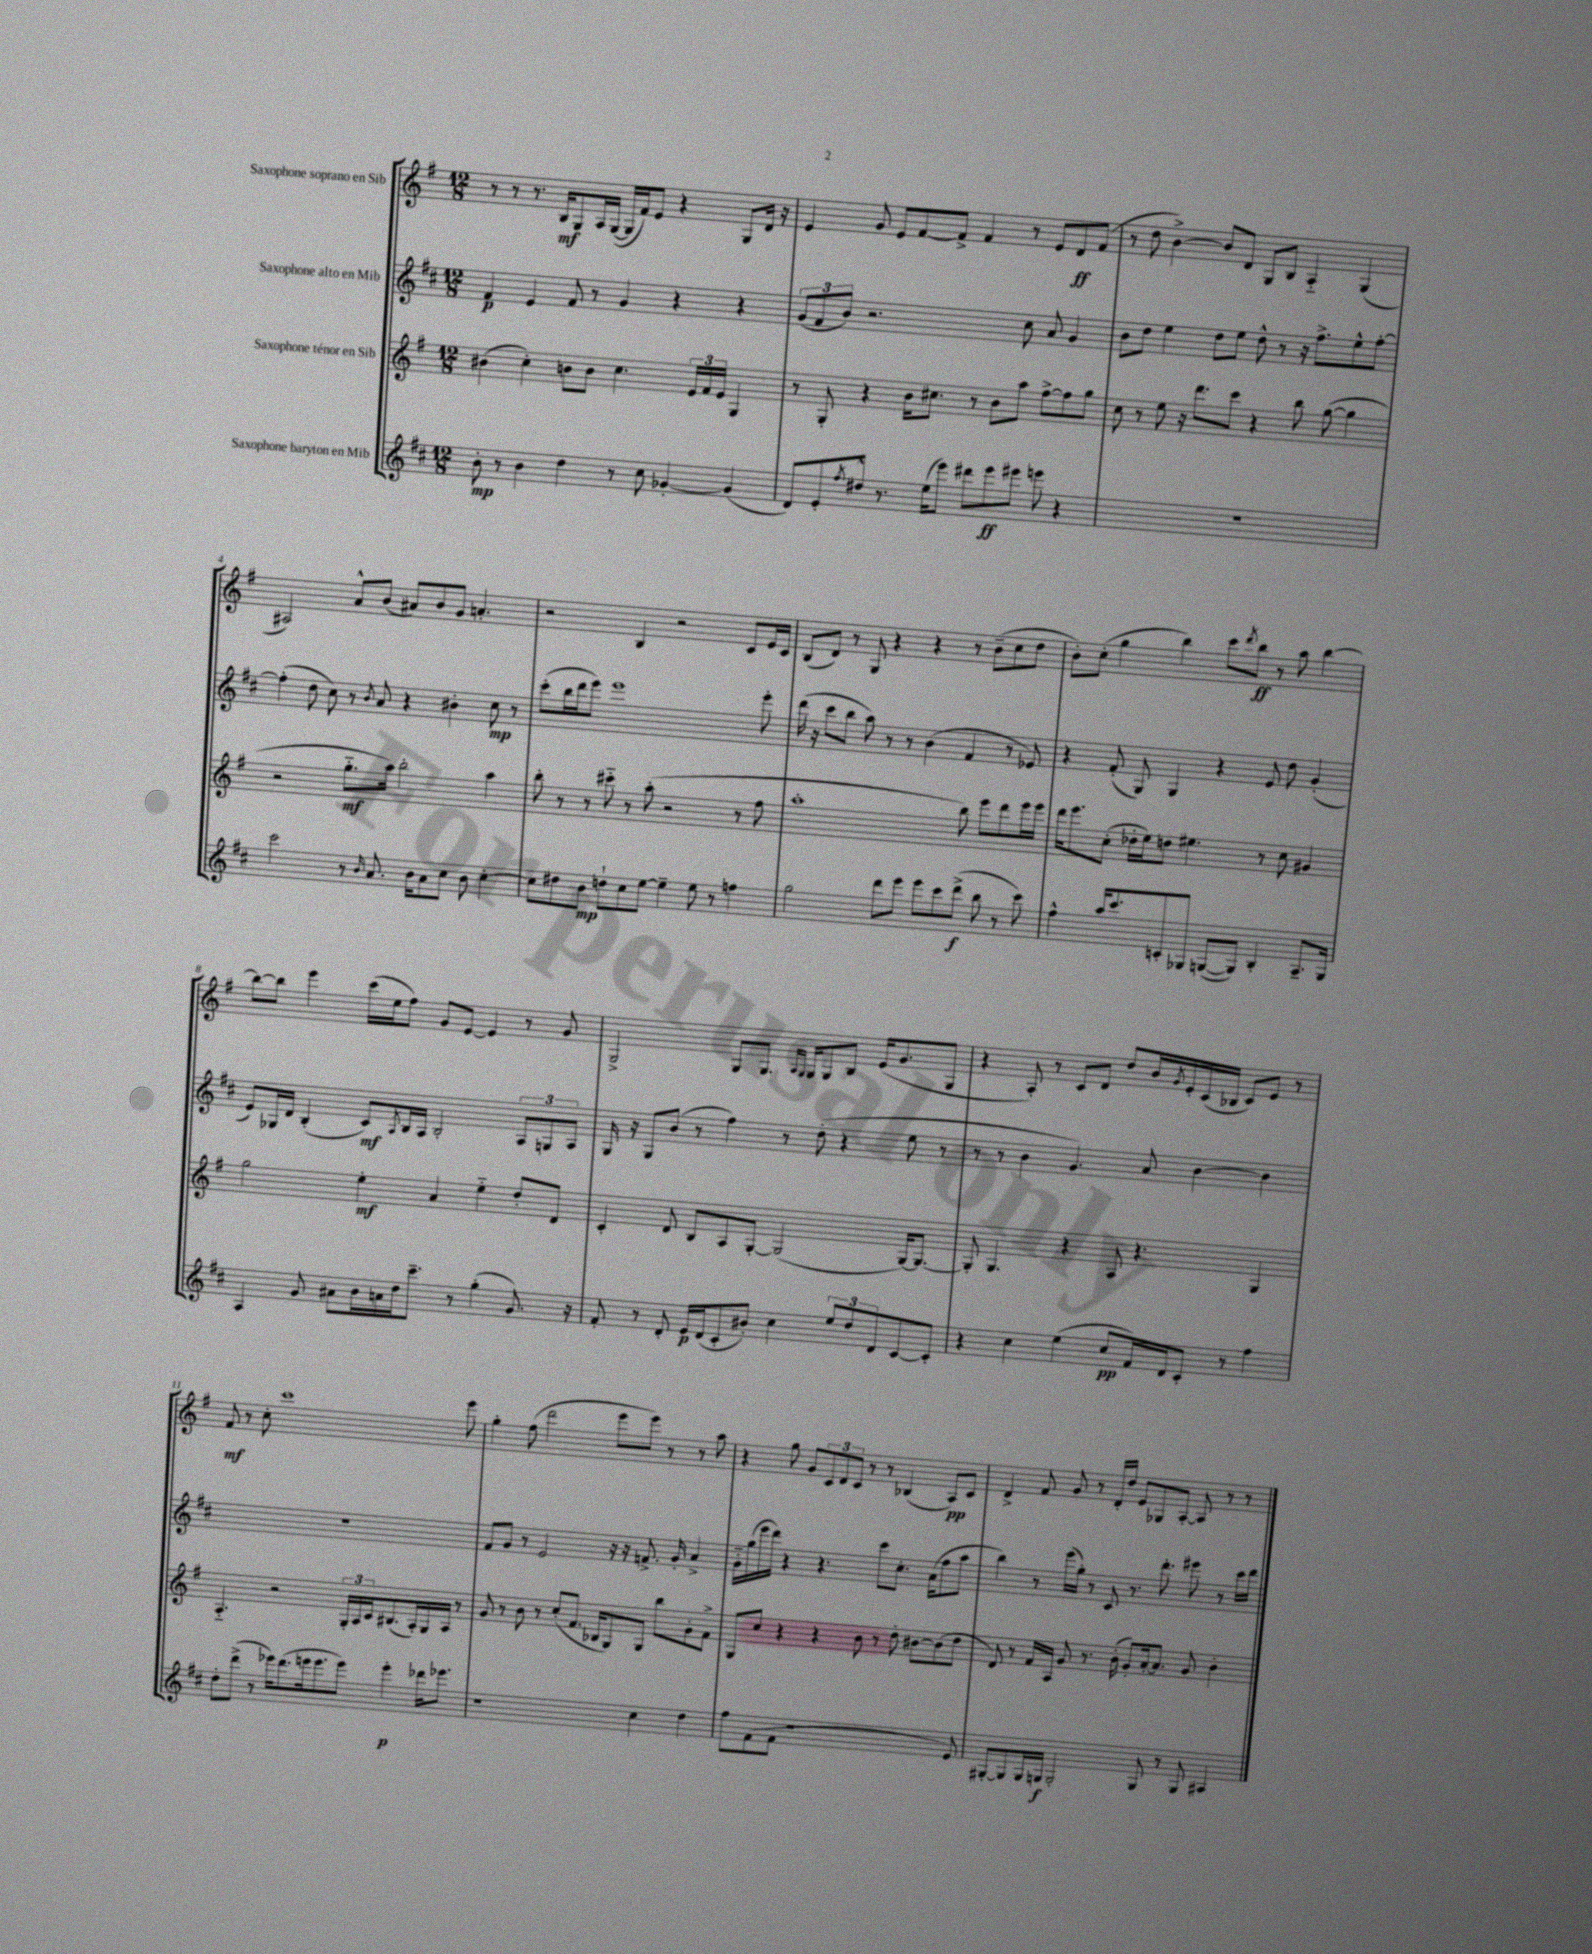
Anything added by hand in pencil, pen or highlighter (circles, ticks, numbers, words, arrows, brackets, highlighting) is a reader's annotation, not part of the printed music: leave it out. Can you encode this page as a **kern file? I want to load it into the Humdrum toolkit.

**kern	**kern	**kern	**kern
*staff4	*staff3	*staff2	*staff1
*clefG2	*clefG2	*clefG2	*clefG2
*k[f#c#]	*k[f#]	*k[f#c#]	*k[f#]
*M12/8	*M12/8	*M12/8	*M12/8
8b'\	(4b#\	4f#/	8r
8r	.	.	8r
4b\	4cc'\)	4e/	8.r
.	.	.	16B/LK
4dd\	8b\L	8f#/	8G/
.	8b\J	8r	16A/L
.	.	.	([16G/JJ
8r	4.cc\	4g/	16G/]LL
.	.	.	16f#/J)
8cc#\	.	.	8e/J
[4g-'/	.	4r	4r
.	24e/LL	.	.
.	24f#/	.	.
.	24e/JJ	.	.
(4g-/]	4G/	4r	8G/L
.	.	.	16d/Jk
.	.	.	16r
=	=	=	=
8d/L)	8r	(12g/L	4e/
.	.	12f#/	.
8e'/	8G'/	.	.
.	.	12b/J)	.
8qff#/	.	.	.
8dd#^^/J	4r	2.r	8g/
8.r	.	.	8e/L
.	16b\LK	.	[8f#/
(16ee\LK	8.cc#\J	.	.
8eee\J)	.	.	8f#^/]J
8ddd#\L	8r	.	4f#/
8eee\	8b\L	.	.
8eee#\J	8aa\J	8cc#\	8r
8eee\	[8ff#^\L	8a/	8e/L
4r	8ff#\]	4g/	8d/
.	8gg\J	.	(8f#/J
=	=	=	=
1.r	8cc\	8b\L	8r
.	8r	8dd\J	8dd\
.	8ee\	4ee\	[4b^\)
.	16r	.	.
.	8.ddd\L	.	.
.	.	8dd\L	8b/]L
.	8ccc\J	8ee\J	8d/J
.	4r	8dd^^\	8G/L
.	.	8r	8B/J
.	8bb\	16r	4A'~/
.	.	8.ff#^\L	.
.	([8gg\	.	.
.	4gg\]	8ee^^\	(4G/
.	.	[8ff#'\J	.
=	=	=	=
2ccc#\	2r	(4ff#'\]	2A#/)
.	.	8dd\	.
.	.	8cc#\)	.
8r	8.gg'~\L	8r	8a^^/L
16qqb/	.	8qb/	.
8.a/	.	8a/	(8b/J
.	16aa\Jk)	.	.
.	2bb'\	4r	8a#/L)
16b\LK	.	.	.
8a\	.	.	8b/
8cc#\J	.	4b#'\	8g/J
8b\	.	.	4.a'/
[4cc#'\	4aa\	8cc#\	.
.	.	8r	.
=	=	=	=
8cc#\]L	8bb'\	(8ccc#'\L	2r
8dd#\	8r	16bb\L	.
.	.	16ddd\J	.
8b\J	8r	8eee\J)	.
8dd`\L	8ccc#'~\	1eee	.
8cc#\	8r	.	4B/
[8ee\J	(8aa'\	.	.
4ee~\]	2r	.	2r
8ee\	.	.	.
8r	.	.	.
4ff\	8r	.	8c/L
.	8ff#\	8eee'\	16e/L
.	.	.	16c/JJ
=	=	=	=
2gg\	1aa'	(16ddd\	(8B/L
.	.	16r	.
.	.	8ccc#\L	8d/J)
.	.	8bb\J	8r
.	.	8aa\)	8G/
8ddd\L	.	8r	4r
8eee\J	.	8r	.
8eee\L	.	(4b\	4r
8ccc#\	.	.	.
(8ddd^\J	8bb\)	4f#/	8r
8bb\	8eee\L	.	(8b~\L
8r	8ddd\	8r	8cc\
8ccc#\)	16eee\L	8e-/)	8dd\J
.	16eee\JJ	.	.
=	=	=	=
4ff#^^\	16ddd\LK	4r	8b'\L)
.	8.eee\	.	.
.	.	.	(8cc'\J
16aa/LK	(8cc'\J	(8f#'/	4gg\
8.ccc#/	.	.	.
.	16dd-'\LL	8G/)	.
.	16ee\J)	.	.
8c'/	8dd\J	4G/	4bb\)
8G-/J	4.ee#\	.	.
([8G/L	.	4r	8ccc\L
.	.	.	8qddd/
8G/]J)	.	.	8bb\J
4B'/	8r	8e/	8r
.	8cc\	8dd\	8aa\
8.A~/L	4g#/	(4g'/	[4bb\
16G/Jk	.	.	.
=	=	=	=
4A/	2gg\	8e/L)	8bb\_L
.	.	16G-/L	8bb\]J
.	.	16d/JJ	.
8g/	.	(4B'/	4eee\
8a#\L	.	.	.
16b\L	4ee'\	8c#/L)	(16ccc\LL
16a\	.	.	16ee\J
.	.	8qA/	.
16dd\J	.	16B/L	8ff#\J)
8.ccc#~\J	.	16A/JJ	.
.	4a/	2B'/	8g/L
8r	.	.	[8e/J
(4gg'\	4ee'~\	.	4e/]
8.g/)	8dd'/L	12A/L	8r
.	.	12G/	.
.	8d/J	.	8g/
.	.	12A/J	.
16r	.	.	.
=	=	=	=
8f#'/	4c'/	16G/	2G^/
.	.	16r	.
8r	.	8G/L	.
8d'/	8d/	(8b/J	.
16e/LL	8B/L	8r	.
(16d/J	.	.	.
8c#'/	8A/	4ff#\)	8G/L
8b#'/J)	[8G'/J	.	8.G/J
4cc#\	(2G/]	8r	.
.	.	.	16qqA/LL
.	.	.	16qqG/JJ
.	.	.	16G/LK
.	.	(8dd'\	8G/
12ee/L	.	4r	8B/J
12dd/	.	.	.
.	.	.	(16e/LK
12d/	.	.	.
.	.	.	8.g/
[8c#/	[16G/LK)	8ee\	.
.	8.G/_J	.	.
8c#'/]J	.	8r	8G/J
=	=	=	=
4r	8G'/]	8r	4r
.	4.G/	8r	.
4cc#\	.	4b\	8A'/)
.	.	.	8r
(4ee\	4r	4.g/)	8c/L
.	.	.	8d/J
8cc#/L	8A/	.	8dd/L
16f#/L)	4.r	8a/	16b/L
.	.	.	8qg/
16d/J	.	.	16e'/
8c#'/J	.	[4b\	(16c/
.	.	.	16B-/JJ
8r	.	.	8c/L)
4ff#\	4G/	4b\]	8e/J
.	.	.	8r
=	=	=	=
8dd'\L	4.A'~/	1.r	8f#/
(8ddd^\J	.	.	8r
8r	.	.	8cc'\
16eee-\LK)	2r	.	1ccc
(8.ddd\	.	.	.
16eee\k	.	.	.
8.eee\	.	.	.
8eee\J)	24G'/LL	.	.
.	24A/	.	.
.	24c/J	.	.
4eee'\	(8.B#/	.	.
.	16A'/L)	.	.
16ddd-\LK	16G/	.	.
8.eee-\J	16A/JJ	.	.
.	8r	.	8eee\
=	=	=	=
1r	8g/	8f#/L	4gg'\
.	8r	8g/J	.
.	8b\	8r	(8ff#\
.	8r	2e/	2ddd\
.	(8cc'/L	.	.
.	8.f#/J	.	.
.	16B-/LK	.	.
.	8G/)	16r	8eee\L
.	.	16r	.
4cc#\	8G/J	8.f^/	8eee\J)
.	8bb\L	.	8r
.	.	16g'/	.
4dd\	8g'\	4a^/	8r
.	8f#^\J	.	8aa\
=	=	=	=
8ff#\L	8G/L	16g'~\LL	4r
.	.	(16gg\	.
(8f#\	8cc/J	16eee\	.
.	.	16ddd\JJ)	.
8f#\J	4r	4r	8gg\
1r	.	.	8g/L
.	4r	4.r	12c/
.	.	.	12d/
.	.	.	12c/J
.	8b\	.	8r
.	8r	8ccc#\L	8r
.	8dd'\	8.cc#'\J	(4B-/
.	[8b#\L	.	.
.	.	(16a\LK	.
.	(8b#\]	8ff#\	8A/L)
8e/)	8dd\J	8aa\J	8c/J
=	=	=	=
[8G#'/L	8d/)	4bb\)	4d^/
8G#/]	8r	.	.
16G#/L	16f#/LL	8r	8f#/
16G/JJ	16A/JJ	.	.
2G'/	8g/	(16eee\LL	8g/
.	.	16gg'\JJ)	.
.	8.r	8r	8r
.	.	8c#/	16d'/LL
.	(16b'\	.	16dd/JJ
.	8g'/L)	8.r	8e/L
8G/	[16a'/k	.	8G-/
.	8.a/]J	8.ddd'\	.
8r	.	.	[8A'/J
8G/	8g/	8eee#\	8A/]
4A#/	4b'\	8r	8r
.	.	16ccc#\LL	8r
.	.	16ddd\JJ	.
==	==	==	==
*-	*-	*-	*-
